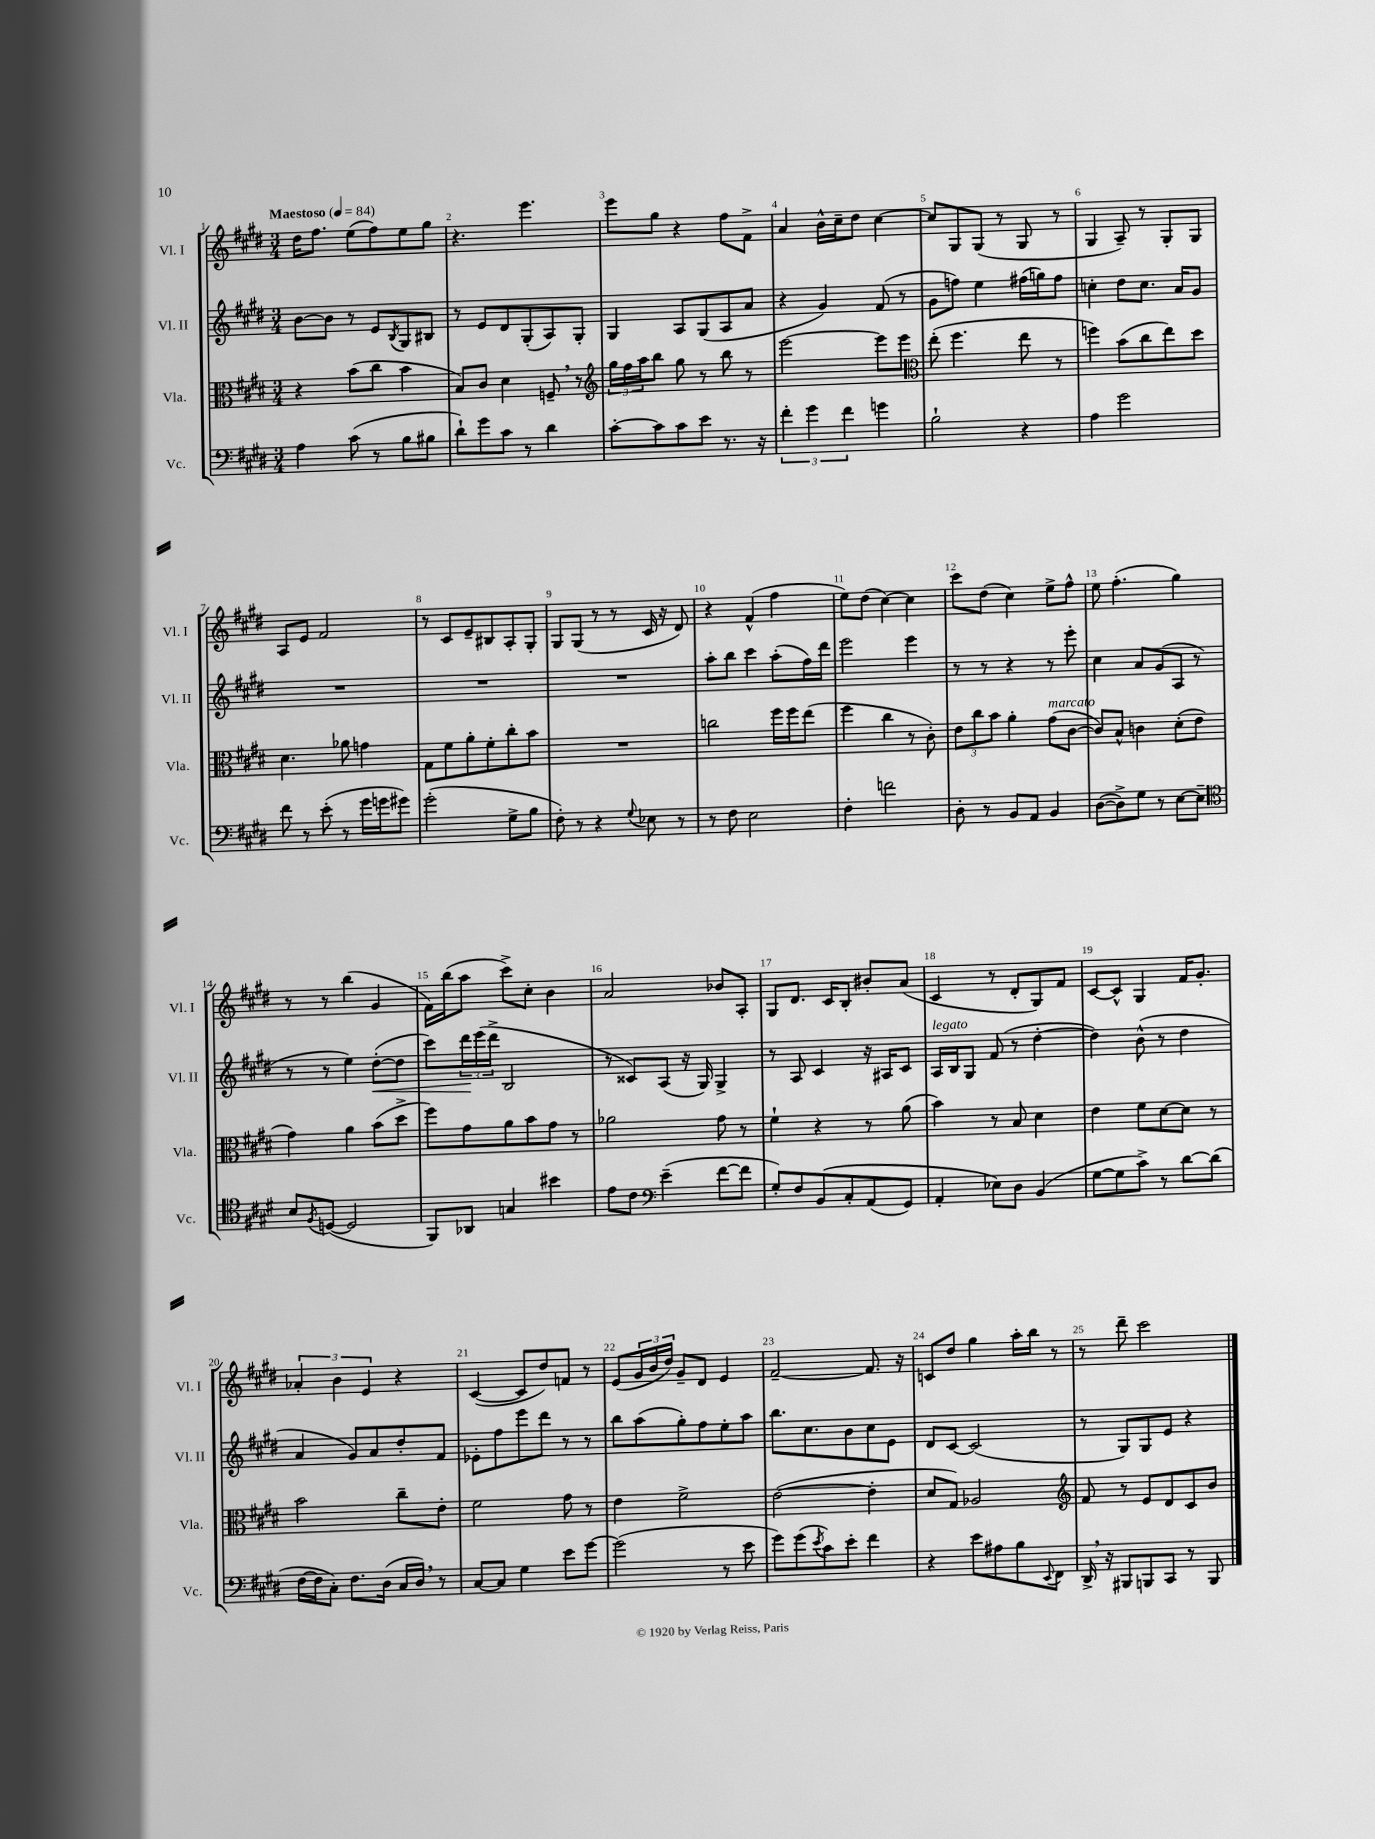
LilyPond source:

<<
\new StaffGroup <<
\new Staff = "s0" \with { instrumentName = "Vl. I" shortInstrumentName = "Vl. I" } {
    \clef treble \key e \major \numericTimeSignature \time 3/4 \tempo "Maestoso" 4 = 84
    dis''16 fis''8. e''8( fis''8) e''8 gis''8 |
    r4. e'''4. |
    e'''8 gis''8 r4 fis''8 fis'8-> |
    a'4 b'16-^ cis''16-- dis''8 cis''4~ |
    cis''8 gis8 gis8( r8 gis8 r8 |
    gis4 a8--) r8 gis8-. gis8 |
    a8 e'8 fis'2 |
    r8 cis'8 e'8-- bis8 a8-. gis8-. |
    gis8 gis8( r8 r8 cis'16 r16 dis'8) |
    r4 fis'4-^( fis''4 |
    e''8) dis''8( cis''4~) cis''4 |
    cis'''8 dis''8( cis''4) e''8-> fis''8-^ |
    e''8 fis''4.-.( gis''4) |
    r8 r8 b''4( gis'4 |
    fis'16) b''16( a''8 cis'''8->) cis''8-. b'4 |
    a'2 bes'8 a8-. |
    gis8 dis'8. cis'16 b8-. bis'8-. a'8( |
    cis'4 r8 dis'8-. gis8) fis'8 |
    cis'8~ cis'8-^ gis4 fis'16 gis'8.-. |
    \tuplet 3/2 { aes'4-. b'4 e'4 } r4 |
    cis'4~( cis'8 dis''8) f'8 r8 |
    e'8( \tuplet 3/2 { gis'16 b'16 dis''16) } gis'8-- dis'8 e'4 |
    fis'2~-- fis'8. r16 |
    c'8 dis''8 gis''4 a''16-. b''16 r8 |
    r8 dis'''8-- cis'''2 \bar "|." |
}
\new Staff = "s1" \with { instrumentName = "Vl. II" shortInstrumentName = "Vl. II" } {
    \clef treble \key e \major \numericTimeSignature \time 3/4
    b'8~ b'8 r8 e'8 \acciaccatura { b8 } gis8 bis8 |
    r8 e'8 dis'8 gis8-.( a8) gis8-. |
    gis4 a8 gis8( a8 a'8 |
    r4 gis'4) fis'8( r8 |
    gis'8 f''8) e''4 fis''16( g''16) fis''8 |
    c''4-. dis''8 c''8. a'16 gis'8 |
    R2. |
    R2. |
    R2. |
    a''8-. b''8 cis'''4 a''8-.( fis''16) dis'''16 |
    e'''2 e'''4 |
    r8 r8 r4 r8 e'''8-. |
    cis''4 a'8 gis'8( a8 r8 |
    r8 r8 e''4) dis''8~-.\<( dis''8 |
    cis'''8) \tuplet 3/2 { dis'''16\! e'''16( dis'''16-> } b2 |
    r8 cisis'8) a8( r16 gis16) gis4-> |
    r8 a8 cis'4 r16 ais16 cis'8 |
    a16^\markup { \italic "legato" } b16 gis8 fis'8( r8 dis''4~-. |
    dis''4) b'8-^( r8 dis''4 |
    a'4 gis'8) a'8 dis''8-. fis'8 |
    ees'8-. fis''8 e'''8 dis'''8 r8 r8 |
    b''8 a''8( gis''8-.) fis''8 e''8-. a''8 |
    b''8. cis''8. b'8 cis''8 e'8 |
    dis'8 cis'8~ cis'2( |
    r8 gis8) gis8 e'8 r4 \bar "|." |
}
\new Staff = "s2" \with { instrumentName = "Vla." shortInstrumentName = "Vla." } {
    \clef alto \key e \major \numericTimeSignature \time 3/4
    r4 b'8( cis''8 b'4 |
    b8) cis'8 dis'4 f8-- \breathe r8 |
    \clef treble \tuplet 3/2 { gis''16 fis''16 a''16 } b''8 gis''8 r8 b''8 r8 |
    e'''2~ e'''8 e'''8 |
    \clef alto e''8-.( fis''4. e''8 r8 |
    f''4) b'8( cis''8 e''8) dis''8 |
    dis'4. aes'8 g'4 |
    gis8 fis'8 a'8-. fis'8-. cis''8-. b'8 |
    R2. |
    c''2 fis''16 fis''16 e''8( |
    fis''4 cis''4 r8 cis'8-.) |
    \tuplet 3/2 { e'8 cis''8 b'8 } a'4-. gis'8^\markup { \italic "marcato" }( cis'8~ |
    cis'8) b8-^ c'4 dis'8-.( e'8 |
    gis'4) a'4 b'8( dis''8-> |
    fis''8) gis'8 a'8 b'8 gis'8 r8 |
    aes'2 gis'8 r8 |
    fis'4-! r4 r8 a'8( |
    b'4) r8 b8 dis'4 |
    e'4 fis'8 dis'8~ dis'8 r8 |
    b'2 cis''8-- e'8-. |
    fis'2 gis'8 r8 |
    e'4 fis'2-> |
    e'2~( e'4-. |
    dis'8 gis8) aes2 |
    \clef treble fis'8 r8 e'8 dis'8 cis'8 b'8 \bar "|." |
}
\new Staff = "s3" \with { instrumentName = "Vc." shortInstrumentName = "Vc." } {
    \clef bass \key e \major \numericTimeSignature \time 3/4
    a4 cis'8( r8 b8 bis8 |
    dis'8-!) gis'8 cis'8 r8 dis'4 |
    cis'8~-. cis'8 cis'8 e'8 r8. r16 |
    \tuplet 3/2 { fis'4-. gis'4 fis'4 } g'4 |
    b2-! r4 |
    a4 gis'2 |
    fis'8 r8 e'8-.( r8 gis'16 g'16 gis'8) |
    gis'2-.( gis8-> b8 |
    fis8-.) r8 r4 \appoggiatura { gis8 } ees8 r8 |
    r8 fis8 e2 |
    fis4-. f'2 |
    dis8-. r8 b,8 a,8 b,4 |
    dis8~( dis8->) gis8 r8 e8~ e8-- |
    \clef tenor b8 \acciaccatura { fis8 } d8~( d2 |
    fis,8) aes,8 g4 bis'4 |
    e'8 cis'8 \clef bass e'4--( fis'8~ fis'8 |
    gis8-.) fis8 b,8\( cis8-. a,8( gis,8) |
    a,4-. ees8\) dis8 b,4( |
    gis8~ gis8 cis'8->) r8 dis'8~ dis'8( |
    fis16~ fis16 cis8-.) fis8. dis16( cis16 dis16) \breathe r8 |
    cis8~ cis8 gis4 e'8 gis'8~ |
    gis'2( r8 e'8 |
    gis'8) gis'8( \acciaccatura { e'8 } cis'8) e'8-. fis'4 |
    r4 e'8 ais8 b8 \appoggiatura { e,8 } fis,8 |
    dis,16-> \breathe r16 bis,,8 b,,8 cis,8 r8 b,,8 \bar "|." |
}
>>
>>
\layout { \context { \Score \override BarNumber.break-visibility = ##(#f #t #t) barNumberVisibility = #all-bar-numbers-visible } }
